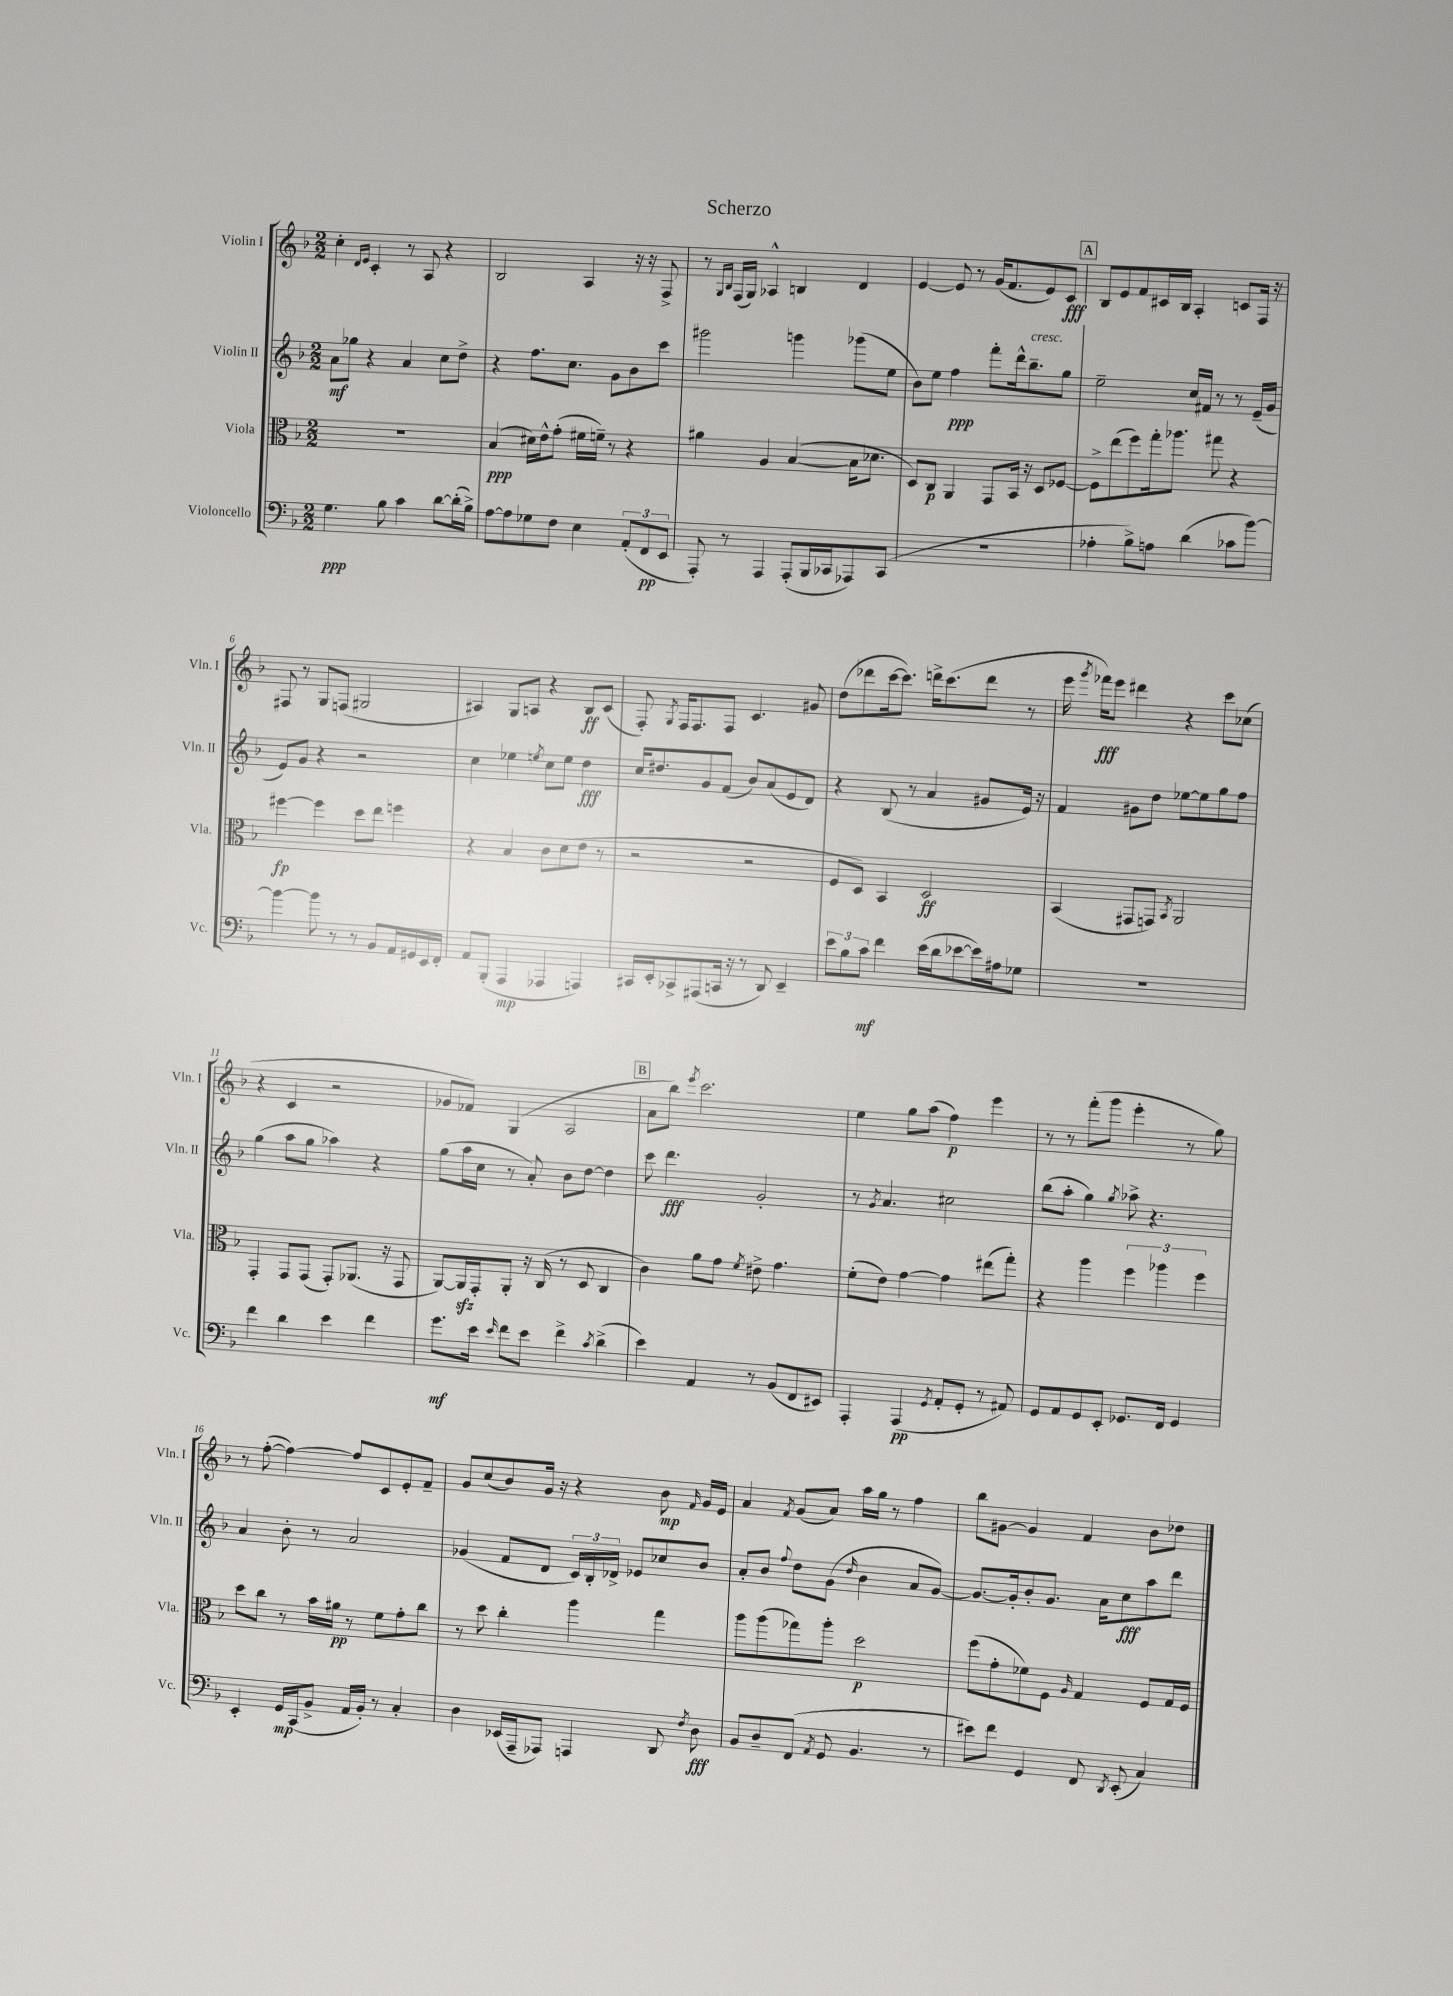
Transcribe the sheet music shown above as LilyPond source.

\header { title = "Scherzo" }
<<
\new StaffGroup <<
\new Staff = "s0" \with { instrumentName = "Violin I" shortInstrumentName = "Vln. I" } {
    \clef treble \key f \major \numericTimeSignature \time 2/2
    \autoBeamOff c''4-. \grace { d'16[ e'16] } c'4-. r8 a8 r4 |
    bes2 a4 r16 r16 f8-> |
    r8 \grace { g16[ bes16] } f16[( g16]) aes4-^ b4 d'4 |
    e'4~ e'8 r8 g'16[( f'8. e'8) c'8]\fff |
    \mark \markup { \box "A" } bes8[ e'8 f'8 cis'16 bes16] a4-. c'8[ f16] r16 |
    fis8 r8 g8[ f8]( gis2 |
    ais4) g8[ a8] r4 bes8[\ff c'8]( |
    f8-.) \acciaccatura { g8 } f16[ f8. f8] c'4. gis'8 |
    d''8[( des'''8 c'''16~ c'''8.]) d'''16[-> c'''8.( d'''8] r8 |
    e'''16 \acciaccatura { g'''8 } fes'''16[\fff) e'''8] dis'''4 r4 c'''8[ ces''8]( |
    r4 c'4 r2 |
    ges'8[ fes'8]) g4( a2 |
    \mark \markup { \box "B" } a'8[ bes''8]) \acciaccatura { e'''8 } c'''2. |
    e''4 g''8[ a''8]( f''4\p) e'''4 |
    r8 r8 f'''8[-.( g'''8] e'''4-. r8 g''8) |
    r8 f''8~-.( f''4~) f''8[ c'8 e'8-. f'8]-- |
    g'8[ c''8( bes'8) g'16] r16 r4 bes'8\mp \grace { f'16 } g'16[ e'16] |
    a'4 \acciaccatura { f'8 } g'8[( a'8]) a''16[ g''16] r8 f''4 |
    bes''8[ gis'8]~ gis'4 f'4 bes'8[ des''8] \bar "|." |
}
\new Staff = "s1" \with { instrumentName = "Violin II" shortInstrumentName = "Vln. II" } {
    \clef treble \key f \major \numericTimeSignature \time 2/2
    \autoBeamOff a'8[\mf ges''8] r4 a'4 c''8[ d''8]-> |
    r4 f''8.[ c''8.] g'8[ bes'8 c'''8] |
    gis'''2 g'''4 ges'''8[( e''8] |
    bes'8[) e''8] f''4\ppp f'''8[-. d'''16-^ bes''8.--^\markup { \italic "cresc." } g''8] |
    \mark \markup { \box "A" } e''2-- c''16[ fis'16] r8 r8 e'16[--( g'16] |
    e'8[) g'8] r4 r2 |
    c''4 ees''4 \acciaccatura { e''8 } c''8[ e''8] d''4\fff |
    c''16[ dis''8. g'8 f'8]( bes'8[) a'8( e'8 d'8]) |
    r4 bes8( r8 a'4 gis'8[ e'16]) r16 |
    f'4 gis'8[ d''8] ees''8[~ ees''8 g''8 f''8] |
    g''4( a''8[ g''8] aes''4) r4 |
    g''8[( a''16 c''16] r8 a'8-.) bes'8[ d''8]~ d''4 |
    \mark \markup { \box "B" } c'''8 d'''4.\fff g'2-. |
    r8 \acciaccatura { g'8 } a'4. cis''2 |
    bes''8[( a''8]-. g''4) \acciaccatura { g''8 } aes''8-> r4. |
    a'4 bes'8-. r8 a'2 |
    ges'4( f'8[ d'8] \tuplet 3/2 { c'16[) bes16-. des'16]-> } ees'8[ ces''8 bes'8] |
    a'8[-. bes'8] \appoggiatura { f''8 } d''8[ g'8]( \grace { d''16 } bes'4 a'8[ g'8]~) |
    g'8.[~ g'16-. bes'8-. g'8.] a'16[ c''8\fff a''8 d'''8] \bar "|." |
}
\new Staff = "s2" \with { instrumentName = "Viola" shortInstrumentName = "Vla." } {
    \clef alto \key f \major \numericTimeSignature \time 2/2
    \autoBeamOff R1 |
    bes4\ppp( dis'16[) e'16-^ g'8]-.( fis'16[ f'16]--) r8 r4 |
    ais'4 a4 bes4~( bes16[ des'8.] |
    d8[) c8]\p a,4 g,8[ bes,16] r16 d8[ fes8]~ |
    \mark \markup { \box "A" } fes8[-> e''8( f''8) g''16-. aes''8.] gis''8 r4 |
    fis''4~\fp fis''4 d''8[ e''8] f''4 |
    r4 bes4 c'8[ d'8( e'8] r8 |
    r2 r2 |
    f8[ d8]) bes,4 d2\ff |
    bes,4( gis,8[ g,8]) \acciaccatura { bes,8 } a,2 |
    g,4-. g,8[ g,8]( g,8[-.) aes,8.]( r16 g,8 |
    a,8[~) a,16\sfz g,16-. a,8]-. r16 c16( r8 d8 c4 |
    \mark \markup { \box "B" } c'4) a'8[ g'8] \acciaccatura { f'8 } eis'8-> g'4. |
    f'8[-.( e'8]) g'4~ g'4 eis''8[( g''8]-.) |
    r4 a''4 \tuplet 3/2 { f''4 aes''4 f''4 } |
    d''8[ c''8] r8 bes'16[ ais'16]\pp r8 f'8[ g'8-. c''8] |
    r8 d''8 c''4-. a''4 g''4 |
    a''8[ a''8( ges''8) a''8]-. d''2\p |
    f''8[( g'8-. fes'8) f8] \grace { a16 } g4 f8[ g16 f16] \bar "|." |
}
\new Staff = "s3" \with { instrumentName = "Violoncello" shortInstrumentName = "Vc." } {
    \clef bass \key f \major \numericTimeSignature \time 2/2
    \autoBeamOff g4.\ppp bes8 c'4 d'8[~ d'16-.( bes16]->) |
    a8[~ a8 ges8 f8] e4 \tuplet 3/2 { a,8[-.( f,8\pp e,8] } |
    a,,8-.) r8 a,,4 a,,8[-.( bes,,16 ces,16 aes,,8) ces,8]( |
    R1 |
    \mark \markup { \box "A" } aes4-. bes8[->) a8] d'4( ces'8[ bes'8]~) |
    bes'4~ bes'8 r8 r8 bes,8[ a,16 gis,16 e,16 f,16]-. |
    a,8[ bes,,8]-.( a,,4\mp aes,,4 a,,4) |
    cis,16[ e,16-. ces,8-> ais,,8( c,16] r16 r8 d,8) e,4-- |
    \tuplet 3/2 { e'8[ bes8 c'8]\mf } f'4 e'16[( d'16 ees'8~ ees'16) ais16 ges8] |
    R1 |
    f'4 d'4 e'4 f'4 |
    g'8.[\mf e'16] \grace { e'16 } f'8[ e'8] f'4-> \acciaccatura { c'8 } d'4->( |
    \mark \markup { \box "B" } e'4) a,4 r8 bes,8[( f,8 eis,8]) |
    a,,4-. a,,4\pp( \acciaccatura { g,8 } a,8[-. g,8]-. r8 ais,8) |
    g,8[ a,8 g,8 e,8]-. ges,8.[ f,16] ges,4 |
    e,4-. g,16[\mp c,16( bes,8]-> a,16[ bes,16]-.) r8 c4-. |
    d4 ees,16[( a,,16-- aes,,8]) a,,4 d,8 \acciaccatura { f8 } d8\fff |
    bes,8[ d8-- f,8]( \acciaccatura { a,8 } g,8 bes,4. r8 |
    eis'8[) f'8] g,4 f,8 \acciaccatura { d,8 } e,8-.( c4) \bar "|." |
}
>>
>>
